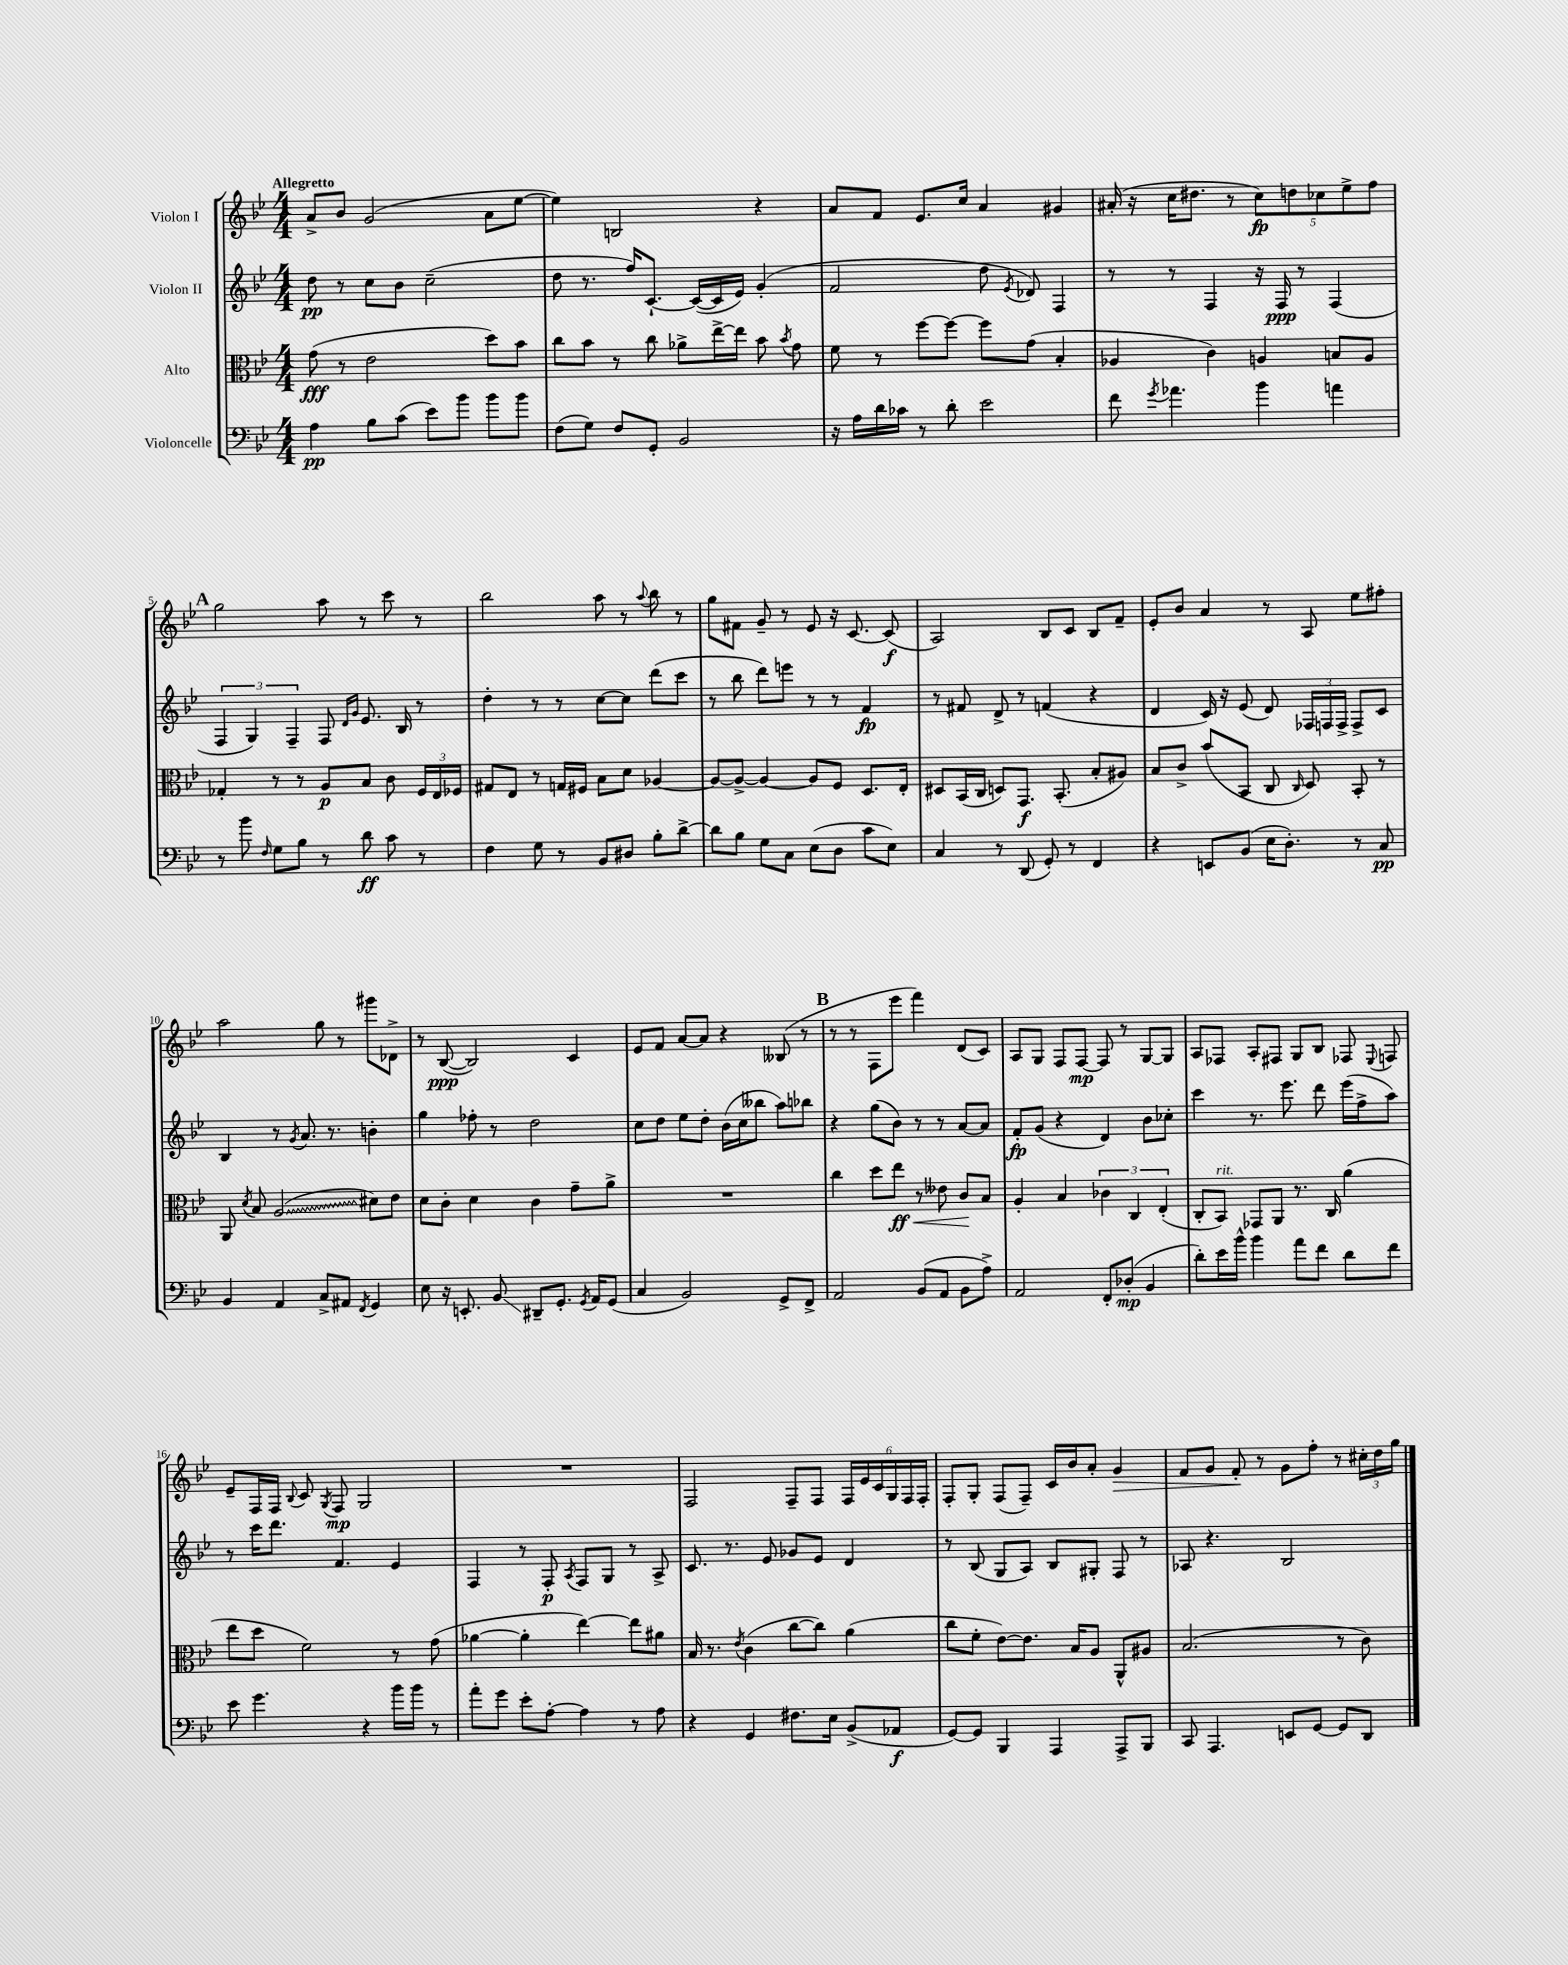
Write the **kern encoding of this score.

**kern	**kern	**kern	**kern
*staff4	*staff3	*staff2	*staff1
*clefF4	*clefC3	*clefG2	*clefG2
*k[b-e-]	*k[b-e-]	*k[b-e-]	*k[b-e-]
*M4/4	*M4/4	*M4/4	*M4/4
4A	(8g	8dd	8a^
.	8r	8r	8b-
8B-	2e-	8cc	(2g
(8c	.	8b-	.
8e-)	.	(2cc~	.
8b-	.	.	.
8b-	8dd)	.	8a
8b-	8b-	.	[8ee-
=	=	=	=
(8F	8cc	8dd	4ee-])
8G)	8b-	8.r	.
8F	8r	.	2B
.	.	16ff)	.
8GG'	8cc	[8.c`	.
2BB-	8a-^	.	.
.	.	(16c_	.
.	[16ee-^	16c]	.
.	16ee-]	16e-)	.
.	8b-	(4g'	4r
.	8qb-	.	.
.	8g	.	.
=	=	=	=
16r	8f	2f	8a
16A	.	.	.
16d	8r	.	8f
16c-	.	.	.
8r	[8ff	.	8.e-
8d'	8ff_	.	.
.	.	.	16cc
2e-	8ff]	8dd	4a
.	.	8qe-	.
.	(8g	8d-)	.
.	4B-'	4F	4g#
=	=	=	=
8f	4A-	8r	(16a#'
.	.	.	16r
8qg	.	.	.
4.a-	.	8r	16cc
.	.	.	8.dd#
.	4c)	4F	.
.	.	.	8r
4b-	4A	16r	10cc)
.	.	16F	.
.	.	.	10dd
.	.	8r	.
.	.	.	10cc-
4a	8B	(4F	.
.	.	.	10ee-^
.	8A	.	.
.	.	.	10ff
=	=	=	=
8r	4G-'	6F	2gg
8b-	.	.	.
.	.	6G)	.
16qqF	.	.	.
8G	8r	.	.
.	.	6F~	.
8B-	8r	.	.
8r	8A	8F	8aa
.	.	16qqd	.
.	.	16qqg	.
8d	8B-	8.e-	8r
8c	8c	.	8ccc
.	.	16B-	.
8r	24F	8r	8r
.	24E-	.	.
.	24F-	.	.
=	=	=	=
4F	8G#	4dd'	2bb-
.	8E-	.	.
8G	8r	8r	.
8r	16G	8r	.
.	16F#	.	.
8BB-	8B-	[8cc	8aa
8D#	8d	8cc]	8r
.	.	.	8qqaa
8B-'	[4A-	(8ddd	8bb-
[8d^	.	8ccc	8r
=	=	=	=
8d]	8A-_	8r	8gg
8B-	8A-^_	8bb-	8f#
8G	4A-_	8ddd)	8g~
8C	.	8eee	8r
(8E-	8A-]	8r	8e-
8D	8F	8r	16r
.	.	.	[8.c
8c	8.D	4f	.
8E-)	.	.	(8c]
.	16E-'	.	.
=	=	=	=
4C	8D#	8r	2A)
.	(16BB-	8f#	.
.	16C	.	.
8r	8D)	8d^	.
(8DD	8.GG	8r	.
8GG')	.	(4f	8B-
.	(8.BB-'	.	.
8r	.	.	8c
4FF	8B-'	4r	8B-
.	8A#)	.	8f~
=	=	=	=
4r	8B-	4d	8e-'
.	8c^	.	8b-
8EE	(8b-	16c)	4a
.	.	16r	.
(8BB-	8BB-	(8e-	.
16E-	8C	8d)	8r
8.D')	.	.	.
.	16qqC	.	.
.	8D)	24F-	8A
.	.	24F	.
.	.	24F^	.
8r	8BB-'	8F^	8ee-
8C	8r	8c	8ff#'
=	=	=	=
4BB-	8AA	4B-	2aa
.	8qd	.	.
.	8B-	.	.
4AA	(2A	8r	.
.	.	8qg	.
.	.	8.a	.
8C^	.	.	8gg
.	.	8.r	.
8AA#	.	.	8r
8qFF	.	.	.
4GG	8d#)	4b'	8ggg#
.	8e-	.	8d-^
=	=	=	=
8E-	8d	4gg	8r
16r	8c'	.	([8B-
8.EE'	.	.	.
.	4d	8ff-'	2B-])
8BB-	.	8r	.
8DD#~	4c	2dd	.
8.GG'	.	.	.
.	8g~	.	4c
8qGG	.	.	.
16AA	.	.	.
(8GG	8a^	.	.
=	=	=	=
4C	1r	8cc	8e-
.	.	8dd	8f
2BB-)	.	8ee-	[8a
.	.	8dd'	8a]
.	.	(16b-	4r
.	.	16cc	.
.	.	8bb--	.
8GG^	.	8aa)	(8B--
8FF^	.	8bb-	8r
=	=	=	=
2AA	4cc	4r	8r
.	.	.	8r
.	8dd	(8gg	8F
.	8ee-	8b-)	8eee-
(8BB-	8r	8r	4fff)
8AA	8e--	8r	.
8BB-	8c	[8a	(8d
8A^)	8B-	8a]	8c)
=	=	=	=
2AA	4A'	8f'	8A
.	.	(8g	8G
.	4B-	4r	8F
.	.	.	[8F
8FF'	6c-	4d)	8F]
(8D-'	.	.	8r
.	6C	.	.
4BB-	.	8b-	[8G
.	(6E-'	.	.
.	.	8cc-'	8G]
=	=	=	=
8d')	8C'	4ccc	8A
16e-	8BB-)	.	8F-
16b-^^	.	.	.
4b-	8GG-	8.r	8A'
.	8AA	.	8F#
.	.	8.eee-	.
8a	8.r	.	8G
8f	.	8ddd	8B-
.	16C	.	.
8d	(4a	(16eee-	8F-
.	.	16ff^	.
.	.	.	8qqE-
8f	.	8aa)	8F
=	=	=	=
8e-	8ee-	8r	8e-~
4.g	8dd	16ccc	16F
.	.	8.ddd	16F
.	.	.	8qqB-
.	2f)	.	8c
.	.	.	8qG
.	.	4.f	8F
4r	.	.	2G
16b-	8r	4e-	.
16b-	.	.	.
8r	(8g	.	.
=	=	=	=
8a'	[4a-	4F	1r
8g	.	.	.
8e-'	4a-']	8r	.
[8A'	.	8F'	.
.	.	8qA	.
4A]	[4ee-)	8F	.
.	.	8G	.
8r	8ee-]	8r	.
8A	8a#	8A^	.
=	=	=	=
4r	16B-	8.c	2F
.	8.r	.	.
.	.	8.r	.
.	8qe-	.	.
4GG	(4c	.	.
.	.	8e-	.
8.F#	[8cc	8g-	8F~
.	8cc])	8e-	8F
16E-	.	.	.
(8BB-^	(4a	4d	24F
.	.	.	24e-
.	.	.	24c
8AA-	.	.	24G
.	.	.	24F
.	.	.	24F'
=	=	=	=
[8GG)	8cc	8r	8F'
8GG]	8f'	(8B-	8G'
4BBB-	[8e-)	8G	(8F
.	8.e-]	8A)	8F~)
4AAA	.	8B-	16c
.	16B-	.	16b-
.	8A	8G#'	8a'
8AAA^	8AA^^	8F	4g
8BBB-	8A#	8r	.
=	=	=	=
8CC	(2.B-	8A-	8f
4.AAA	.	4.r	8g
.	.	.	8f'
.	.	.	8r
8EE	.	2B-	8g
[8GG	.	.	8ff'
8GG]	8r	.	8r
8DD	8c)	.	24cc#'
.	.	.	24dd
.	.	.	24gg
==	==	==	==
*-	*-	*-	*-
